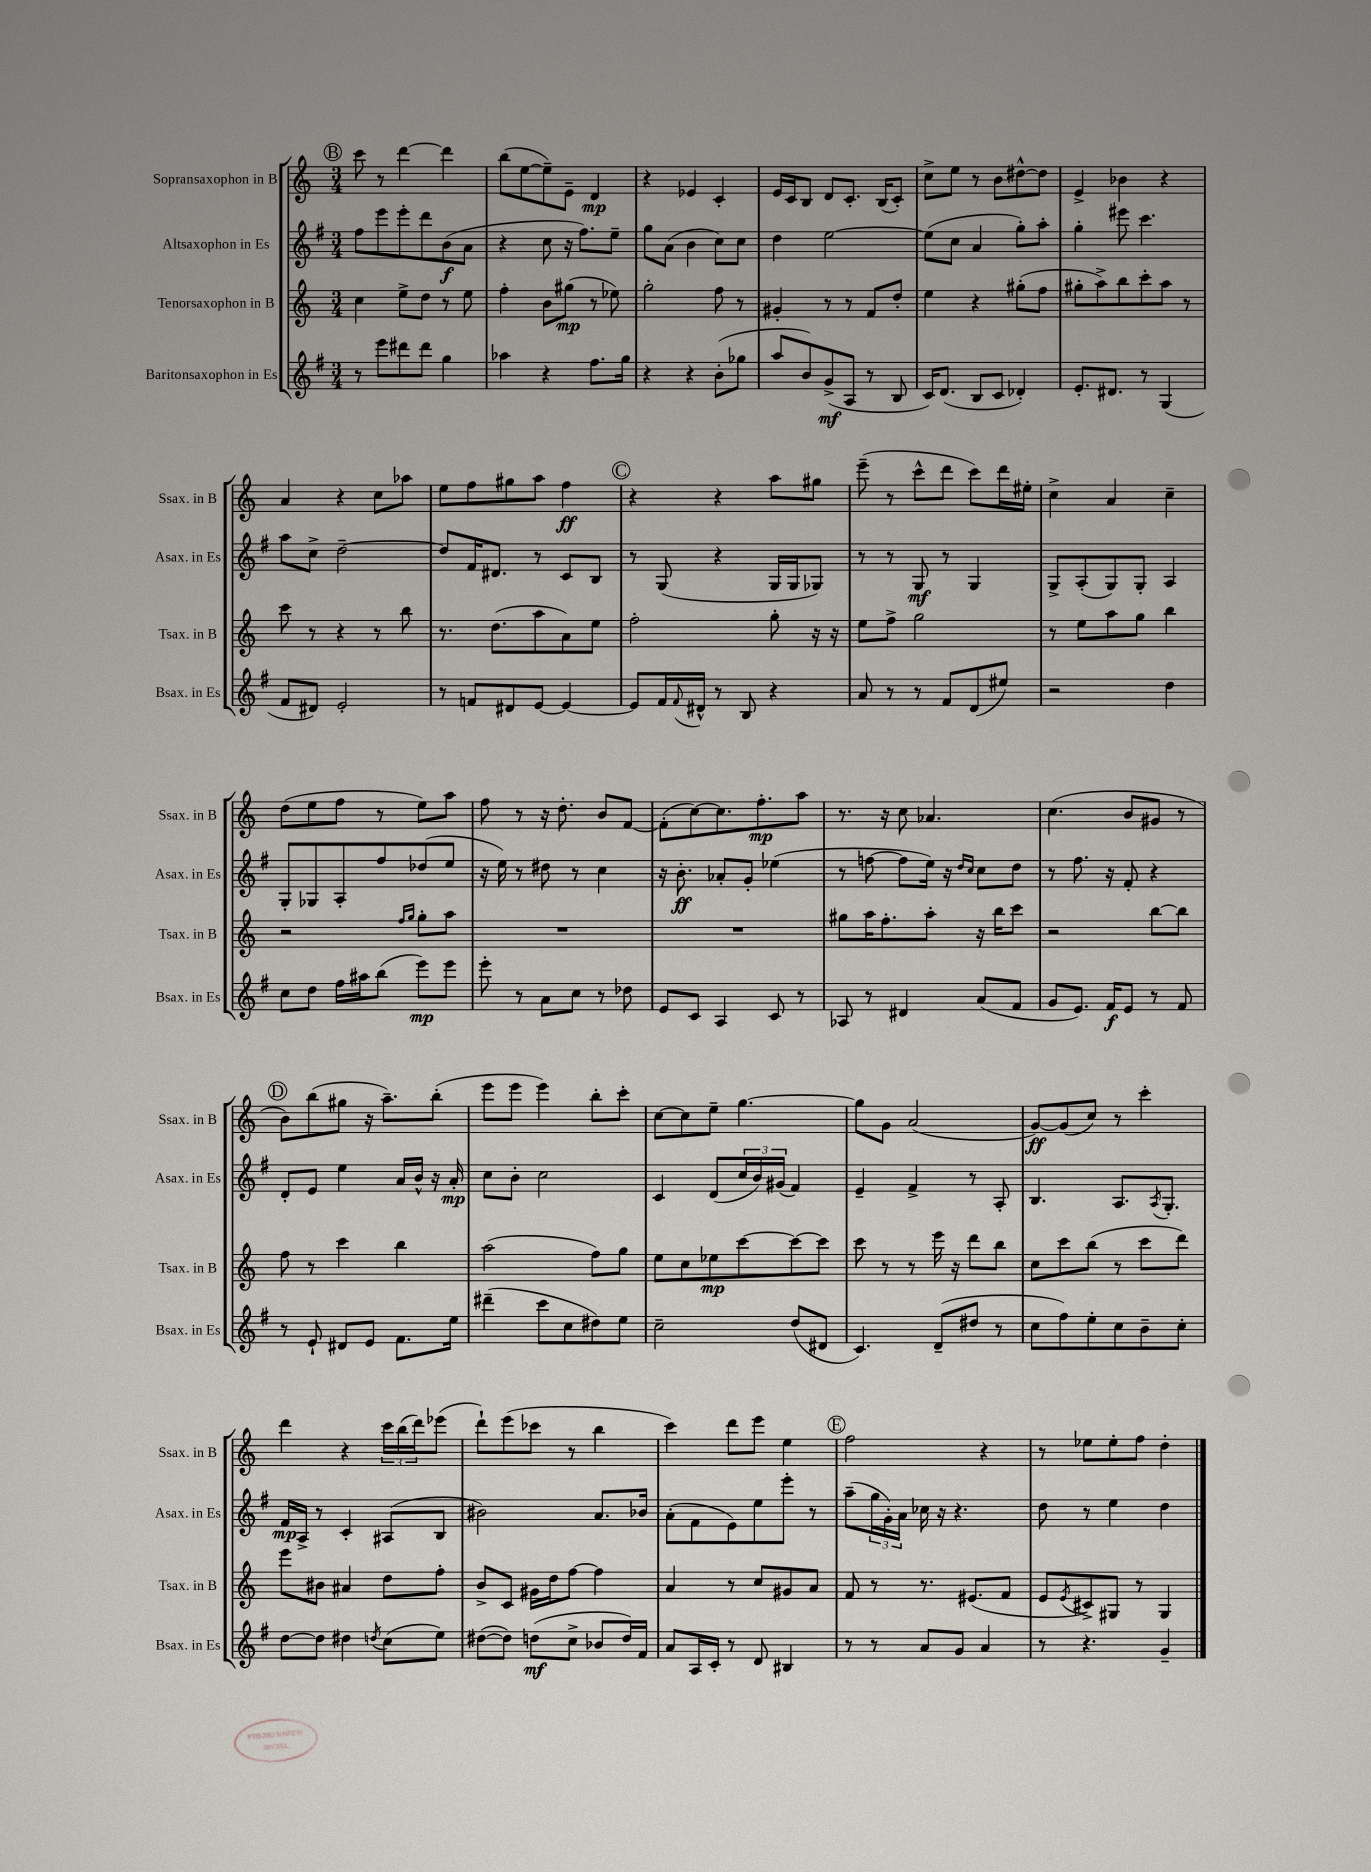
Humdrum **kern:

**kern	**dynam	**kern	**dynam	**kern	**dynam	**kern	**dynam
*part4	*part4	*part3	*part3	*part2	*part2	*part1	*part1
*staff4	*staff4	*staff3	*staff3	*staff2	*staff2	*staff1	*staff1
*I"Baritonsaxophon in Es	*	*I"Tenorsaxophon in B	*	*I"Altsaxophon in Es	*	*I"Sopransaxophon in B	*
*I'Bsax. in Es	*	*I'Tsax. in B	*	*I'Asax. in Es	*	*I'Ssax. in B	*
*clefG2	*	*clefG2	*	*clefG2	*	*clefG2	*
*k[f#]	*	*k[]	*	*k[f#]	*	*k[]	*
*M3/4	*	*M3/4	*	*M3/4	*	*M3/4	*
!!LO:REH:place=s1:t=B
=137	=137	=137	=137	=137	=137	=137	=137
8r	.	4cc\	.	8ff#\L	.	8ccc\	.
8eee\L	.	.	.	8eee\	.	8r	.
8ddd#X\	.	8ee^\L	.	8eee'\	.	[4ddd\	.
8ddd#\J	.	8dd\J	.	8ddd\	.	.	.
4gg\	.	8r	.	(8b\	f	4ddd\]	.
.	.	8ee\	.	8a\J	.	.	.
=138	=138	=138	=138	=138	=138	=138	=138
4aa-X\	.	4ff'\	.	4r	.	(8bb\L	.
.	.	.	.	.	.	[8ee\	.
4r	.	8b\L	.	8cc\	.	8ee~\])	.
.	.	(8gg#X\J	mp	16r	.	8e~\J	.
.	.	.	.	8.ff#\L)	.	.	.
8.ff#\L	.	8r	.	.	.	4d/	mp
.	.	8ee-X\)	.	8ee~\J	.	.	.
16gg\Jk	.	.	.	.	.	.	.
=139	=139	=139	=139	=139	=139	=139	=139
4r	.	2gg'\	.	8gg\L	.	4r	.
.	.	.	.	(8a\J	.	.	.
4r	.	.	.	4b\	.	4e-X/	.
(8b'\L	.	8ff\	.	8cc\L)	.	4c'/	.
8gg-X\J	.	8r	.	8cc\J	.	.	.
=140	=140	=140	=140	=140	=140	=140	=140
8aa/L	.	4g#X'/	.	4dd\	.	16e/LL	.
.	.	.	.	.	.	16c/J	.
8b/)	.	.	.	.	.	8B/J	.
(8g^/	mf	8r	.	[2ee\	.	8d/L	.
8A/J	.	8r	.	.	.	8.c'/J	.
8r	.	8f/L	.	.	.	.	.
.	.	.	.	.	.	(16B/KL	.
8B/	.	8dd'/J	.	.	.	8c'/J)	.
=141	=141	=141	=141	=141	=141	=141	=141
16c/KL)	.	4ee\	.	(8ee\L]	.	8cc^\L	.
(8.d/J	.	.	.	.	.	.	.
.	.	.	.	8cc\J	.	8ee\J	.
8B/L	.	4r	.	4a/	.	8r	.
8c/J	.	.	.	.	.	8b\L	.
4d-X'/)	.	(8gg#X'\L	.	8gg'\L)	.	[8dd#X^^\	.
.	.	8ff\J	.	8aa'\J	.	8dd#\J]	.
=142	=142	=142	=142	=142	=142	=142	=142
8.e'/L	.	8gg#X'\L	.	4gg'\	.	4e^/	.
.	.	8aa^\)	.	.	.	.	.
8.d#X/J	.	.	.	.	.	.	.
.	.	8bb\	.	8eee#X\	.	4b-X\	.
8r	.	8ccc'\	.	4.ccc\	.	.	.
(4G/	.	8aa\J	.	.	.	4r	.
.	.	8r	.	.	.	.	.
!!LO:LB:g=z
=143	=143	=143	=143	=143	=143	=143	=143
8f#/L	.	8ccc\	.	8aa\L	.	4a/	.
8d#X/J)	.	8r	.	8cc^\J	.	.	.
2e'/	.	4r	.	[2dd~\	.	4r	.
.	.	8r	.	.	.	8cc\L	.
.	.	8bb\	.	.	.	8aa-X\J	.
=144	=144	=144	=144	=144	=144	=144	=144
8r	.	8.r	.	8dd/L]	.	8ee\L	.
8fn/L	.	.	.	16f#/K	.	8ff\	.
.	.	(8.dd\L	.	8.d#X/J	.	.	.
8d#X/	.	.	.	.	.	8gg#X\	.
[8e/J	.	8aa\	.	8r	.	8aa\J	.
4e/_	.	8a\)	.	8c/L	.	4ff\	ff
.	.	8ee\J	.	8B/J	.	.	.
!!LO:REH:place=s1:t=C
=145	=145	=145	=145	=145	=145	=145	=145
8e/L]	.	2ff'\	.	8r	.	4r	.
16f#/L	.	.	.	(8G/	.	.	.
8qqf#/	.	.	.	.	.	.	.
16d#X^^/JJ	.	.	.	.	.	.	.
8r	.	.	.	4r	.	4r	.
8B/	.	.	.	.	.	.	.
4r	.	8gg'\	.	16G/LL	.	8aa\L	.
.	.	.	.	16G/J	.	.	.
.	.	16r	.	8G-X/J)	.	8gg#X\J	.
.	.	16r	.	.	.	.	.
=146	=146	=146	=146	=146	=146	=146	=146
8a/	.	8ee\L	.	8r	.	(8eee~\	.
8r	.	8ff^\J	.	8r	.	8r	.
8r	.	2gg\	.	8G/	mf	8ccc^^\L	.
8f#/L	.	.	.	8r	.	8ddd\J	.
(8d/	.	.	.	4G/	.	8ccc\L)	.
8ee#X/J)	.	.	.	.	.	16ddd\L	.
.	.	.	.	.	.	16ee#X'\JJ	.
=147	=147	=147	=147	=147	=147	=147	=147
2r	.	8r	.	8G^/L	.	4cc^\	.
.	.	8ee\L	.	(8A'/	.	.	.
.	.	8aa\	.	8G/)	.	4a/	.
.	.	8gg\J	.	8G'/J	.	.	.
4dd\	.	4bb\	.	4A/	.	4cc~\	.
!!LO:LB:g=z
=148	=148	=148	=148	=148	=148	=148	=148
8cc\L	.	2r	.	8G'/L	.	(8dd\L	.
8dd\J	.	.	.	8G-X/	.	8ee\	.
16ff#\LL	.	.	.	8A'/	.	8ff\J	.
16aa#X\J	.	.	.	.	.	.	.
(8bb\J	.	.	.	8ff#/	.	8r	.
.	.	16qqff/LL	.	.	.	.	.
.	.	16qqgg/JJ	.	.	.	.	.
8eee\L)	mp	8gg'\L	.	(8dd-X/	.	8ee\L)	.
8eee\J	.	8aa\J	.	8ee/J	.	8aa\J	.
=149	=149	=149	=149	=149	=149	=149	=149
8eee'\	.	2.r	.	16r	.	8ff\	.
.	.	.	.	16ee\)	.	.	.
8r	.	.	.	8r	.	8r	.
8a\L	.	.	.	8dd#X\	.	16r	.
.	.	.	.	.	.	8.dd'\	.
8cc\J	.	.	.	8r	.	.	.
8r	.	.	.	4cc\	.	8b/L	.
8dd-X\	.	.	.	.	.	[8f/J	.
=150	=150	=150	=150	=150	=150	=150	=150
8e/L	.	2.r	.	16r	.	(8f'\L]	.
.	.	.	.	8.b'\	ff	.	.
8c/J	.	.	.	.	.	[8cc\)	.
4A/	.	.	.	8a-X'/L	.	8.cc\]	.
.	.	.	.	8g'/J	.	.	.
.	.	.	.	.	.	8.ff'\	mp
8c/	.	.	.	(4ee-X\	.	.	.
8r	.	.	.	.	.	8aa\J	.
=151	=151	=151	=151	=151	=151	=151	=151
8A-X/	.	8gg#X\L	.	8r	.	8.r	.
8r	.	16aa\K	.	[8ffn\	.	.	.
.	.	8.ff'\	.	.	.	16r	.
4d#X/	.	.	.	8ff\L]	.	8cc\	.
.	.	8aa'\J	.	16ee\Jk)	.	4.a-X/	.
.	.	.	.	16r	.	.	.
.	.	.	.	16qqdd/LL	.	.	.
.	.	.	.	16qqcc/JJ	.	.	.
(8a/L	.	16r	.	8cc\L	.	.	.
.	.	16bb\KL	.	.	.	.	.
8f#/J	.	8ccc\J	.	8dd\J	.	.	.
=152	=152	=152	=152	=152	=152	=152	=152
8g/L	.	2r	.	8r	.	(4.cc\	.
8.e/J)	.	.	.	8.ff#\	.	.	.
16f#/KL	f	.	.	16r	.	.	.
8e/J	.	.	.	8f#'/	.	8b/L	.
8r	.	[8bb\L	.	4r	.	8g#X/J	.
8f#/	.	8bb\J]	.	.	.	8r	.
!!LO:LB:g=z
!!LO:REH:place=s1:t=D
=153	=153	=153	=153	=153	=153	=153	=153
8r	.	8ff\	.	8d'/L	.	8b\L)	.
8e`/	.	8r	.	8e/J	.	(8bb\	.
8d#X/L	.	4ccc\	.	4ee\	.	8gg#X\J	.
8e/J	.	.	.	.	.	16r	.
.	.	.	.	.	.	8.aa~\L)	.
8.f#\L	.	4bb\	.	16a/LL	.	.	.
.	.	.	.	16b^^/JJ	.	.	.
.	.	.	.	16r	.	(8bb'\J	.
16ee\Jk	.	.	.	16a'/	mp	.	.
=154	=154	=154	=154	=154	=154	=154	=154
(4ddd#X~\	.	(2aa\	.	8cc\L	.	8eee\L	.
.	.	.	.	8b'\J	.	8eee\J	.
8ccc\L	.	.	.	2cc\	.	4eee\)	.
8cc\	.	.	.	.	.	.	.
8dd#X\)	.	8ff\L)	.	.	.	8bb'\L	.
8ee\J	.	8gg\J	.	.	.	8ccc'\J	.
=155	=155	=155	=155	=155	=155	=155	=155
2cc~\	.	8ee\L	.	4c/	.	[8cc\L	.
.	.	8cc\	.	.	.	8cc\]	.
.	.	8ee-X\	mp	(8d/L	.	8ee~\J	.
.	.	[8ccc\	.	24cc/L	.	[4.gg\	.
.	.	.	.	24b/)	.	.	.
.	.	.	.	(24g#X/JJ	.	.	.
(8dd/L	.	8ccc\_	.	4f#/)	.	.	.
8d#X/J	.	8ccc\J]	.	.	.	.	.
=156	=156	=156	=156	=156	=156	=156	=156
4.c/)	.	8ccc\	.	4e~/	.	8gg\L]	.
.	.	8r	.	.	.	8g\J	.
.	.	8r	.	4f#^/	.	(2a/	.
(8d~/L	.	16eee\	.	.	.	.	.
.	.	16r	.	.	.	.	.
8dd#X/J	.	8ddd\L	.	8r	.	.	.
8r	.	8bb\J	.	8A'/	.	.	.
=157	=157	=157	=157	=157	=157	=157	=157
8cc\L	.	8cc\L	.	4.B/	.	[8g/L)	ff
8ff#\)	.	8ccc\	.	.	.	(8g/]	.
8ee'\	.	(8bb\J	.	.	.	8cc/J)	.
8cc\	.	8r	.	8.A/L	.	8r	.
8b~\	.	8ccc\L	.	.	.	4ccc'\	.
.	.	.	.	8qA/	.	.	.
.	.	.	.	8.G'/J	.	.	.
8cc'\J	.	8ddd\J)	.	.	.	.	.
!!LO:LB:g=z
=158	=158	=158	=158	=158	=158	=158	=158
[8dd\L	.	8eee\L	.	16f#/LL	mp	4ddd\	.
.	.	.	.	16A^/JJ	.	.	.
8dd\J]	.	8b#X\J	.	8r	.	.	.
4dd#X\	.	4a#X/	.	4c'/	.	4r	.
8qddn/	.	.	.	.	.	.	.
(8cc\L	.	8dd\L	.	(8A#X/L	.	24ccc\LL	.
.	.	.	.	.	.	(24bb\	.
.	.	.	.	.	.	24ddd\J)	.
8ee\J)	.	8ff'\J	.	8B/J	.	(8eee-X\J	.
=159	=159	=159	=159	=159	=159	=159	=159
([8dd#X\L	.	8b^/L	.	2b#X\)	.	8ddd`\L)	.
8dd#\J])	.	8c/J	.	.	.	(8eee\	.
(8ddn\L	mf	16g#X\LL	.	.	.	8ccc-X\J	.
.	.	16dd\J	.	.	.	.	.
8cc^\J	.	[8ff\J	.	.	.	8r	.
8b-X/L	.	4ff\]	.	8.a/L	.	4bb\	.
16dd/L)	.	.	.	.	.	.	.
16f#/JJ	.	.	.	16b-X/Jk	.	.	.
=160	=160	=160	=160	=160	=160	=160	=160
8a/L	.	4a/	.	(8a'\L	.	4ccc\)	.
16A/L	.	.	.	8f#\	.	.	.
16c'/JJ	.	.	.	.	.	.	.
8r	.	8r	.	8e\)	.	8ddd\L	.
8d/	.	8cc/L	.	8ee\	.	8eee\J	.
4B#X/	.	8g#X/	.	8eee'\J	.	4ee\	.
.	.	8a/J	.	8r	.	.	.
!!LO:REH:place=s1:t=E
=161	=161	=161	=161	=161	=161	=161	=161
8r	.	8f/	.	(8aa~\L	.	2ff\	.
8r	.	8r	.	24gg\L	.	.	.
.	.	.	.	24g'\)	.	.	.
.	.	.	.	24a\JJ	.	.	.
8a/L	.	8.r	.	16cc-X\	.	.	.
.	.	.	.	16r	.	.	.
8g/J	.	.	.	4.r	.	.	.
.	.	(8.e#X/L	.	.	.	.	.
4a/	.	.	.	.	.	4r	.
.	.	8f/J	.	.	.	.	.
=162	=162	=162	=162	=162	=162	=162	=162
8r	.	8e/L	.	8dd\	.	8r	.
.	.	8qe/	.	.	.	.	.
4.r	.	8c#X^/)	.	8r	.	8ee-X\L	.
.	.	8G#X/J	.	4ee\	.	8ee-'\	.
.	.	8r	.	.	.	8ff\J	.
4g~/	.	4G#/	.	4dd\	.	4dd'\	.
==	==	==	==	==	==	==	==
*-	*-	*-	*-	*-	*-	*-	*-
